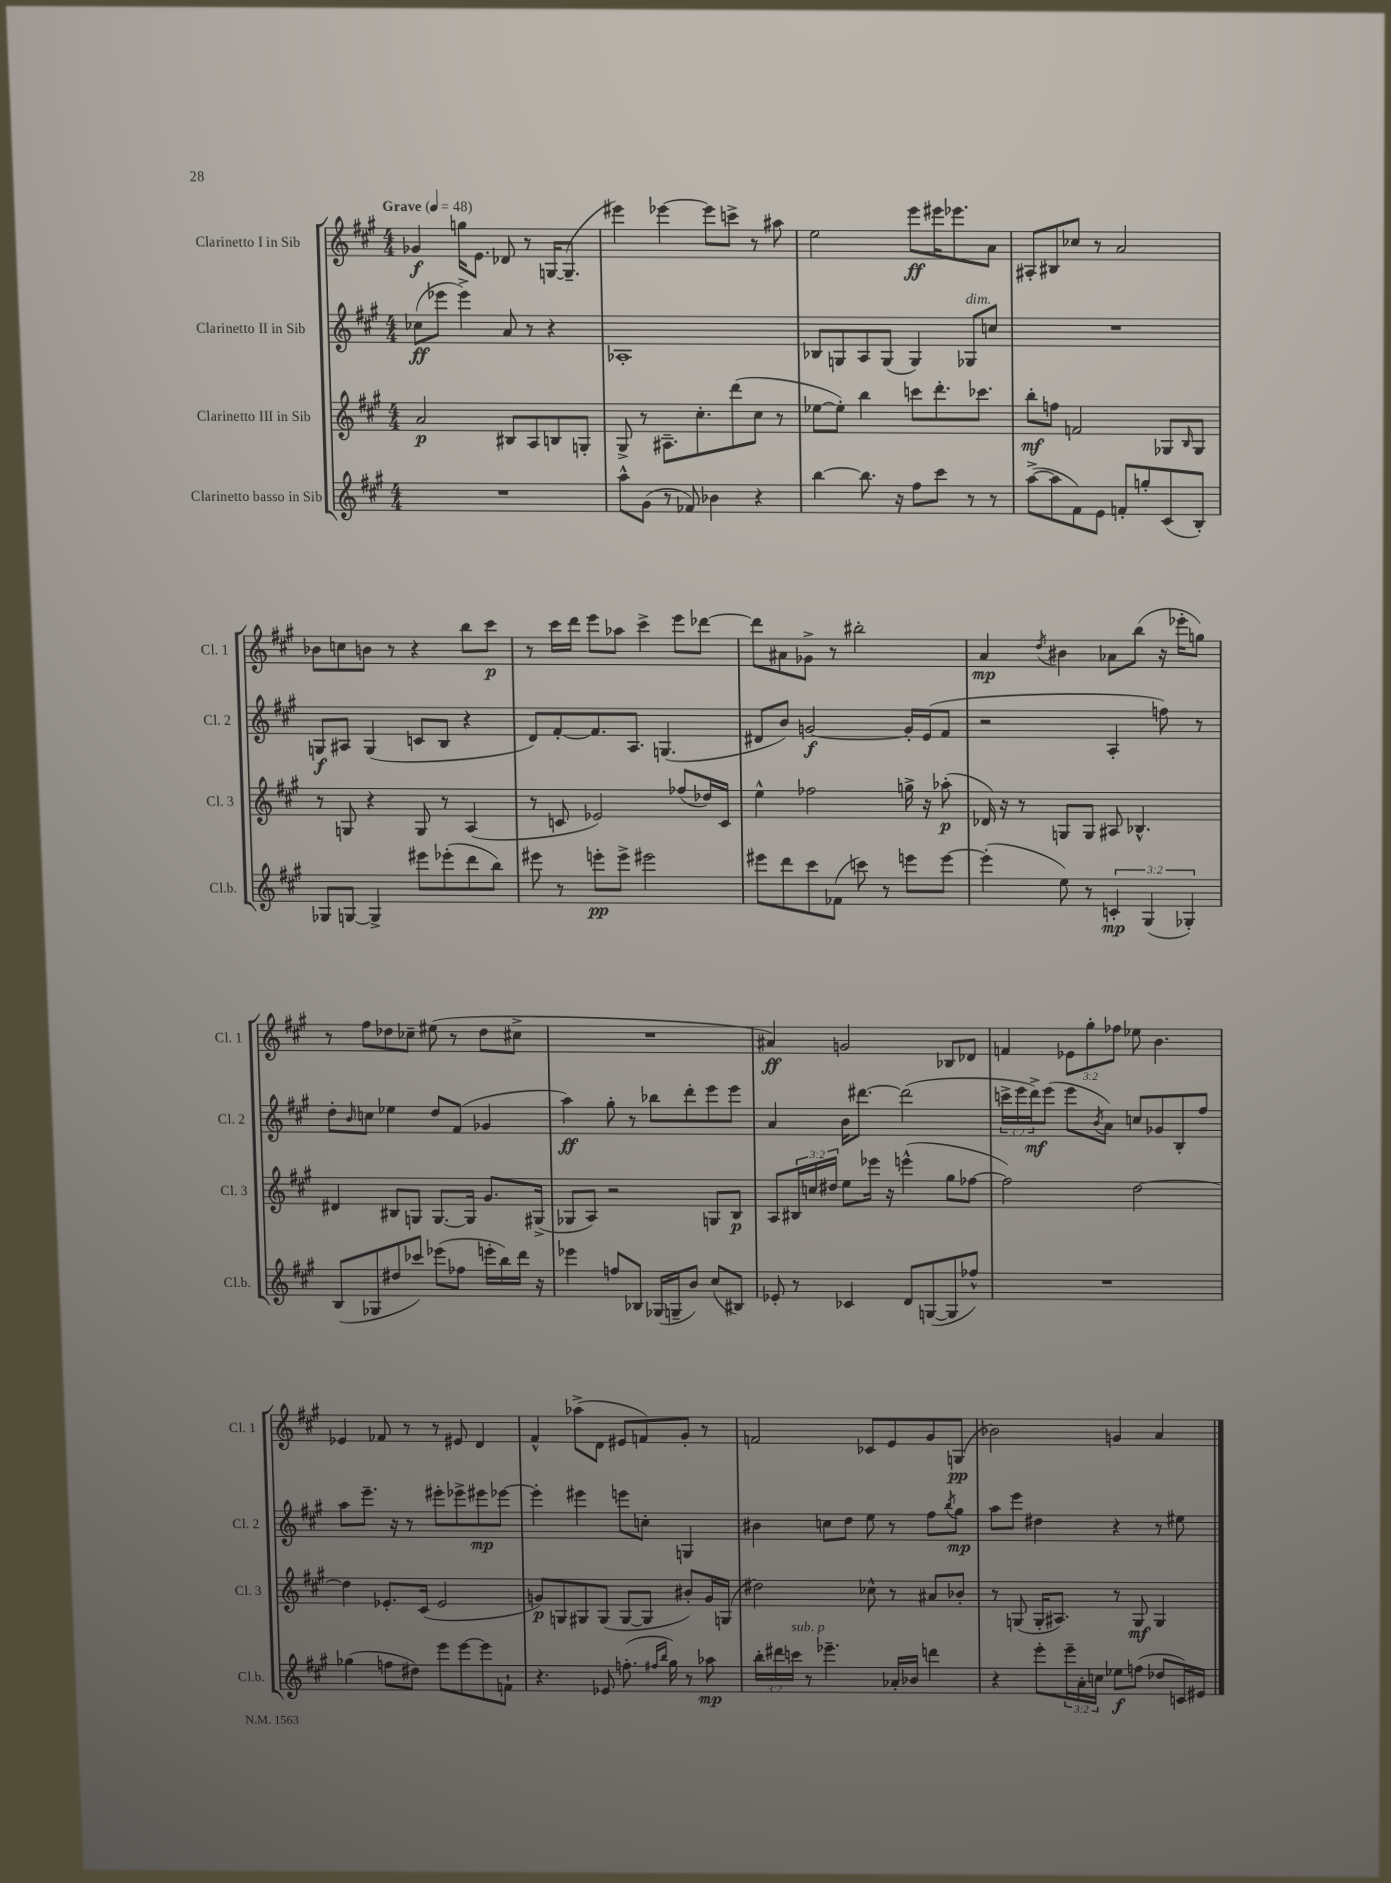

**kern	**dynam	**kern	**dynam	**kern	**dynam	**kern	**dynam
*part4	*part4	*part3	*part3	*part2	*part2	*part1	*part1
*staff4	*staff4	*staff3	*staff3	*staff2	*staff2	*staff1	*staff1
*I"Clarinetto basso in Sib	*	*I"Clarinetto III in Sib	*	*I"Clarinetto II in Sib	*	*I"Clarinetto I in Sib	*
*I'Cl.b.	*	*I'Cl. 3	*	*I'Cl. 2	*	*I'Cl. 1	*
*clefG2	*	*clefG2	*	*clefG2	*	*clefG2	*
*k[f#c#g#]	*	*k[f#c#g#]	*	*k[f#c#g#]	*	*k[f#c#g#]	*
*M4/4	*	*M4/4	*	*M4/4	*	*M4/4	*
*MM48	*	*MM48	*	*MM48	*	*MM48	*
=1	=1	=1	=1	=1	=1	=1	=1
!	!	!	!	!	!	!LO:TX:a:B:t=Grave	!
1r	.	2a/	p	(8cc-X\L	ff	4g-X/	f
.	.	.	.	8eee-X\J	.	.	.
.	.	.	.	4eee-^\)	.	16ggn\KL	.
.	.	.	.	.	.	8.e\J	.
.	.	8B#X/L	.	8a/	.	8d-X/	.
.	.	8A/	.	8r	.	8r	.
.	.	8Bn/	.	4r	.	[16Gn/KL	.
.	.	.	.	.	.	(8.G~/J]	.
.	.	8Gn'/J	.	.	.	.	.
=2	=2	=2	=2	=2	=2	=2	=2
8aa^^\L	.	8G#^/	.	1A-X'	.	4eee#X\)	.
(8g#\J	.	8r	.	.	.	.	.
8r	.	8.A#X~\L	.	.	.	[4eee-X\	.
8f-X/)	.	.	.	.	.	.	.
.	.	8.cc#'\	.	.	.	.	.
4b-X\	.	.	.	.	.	8eee-\L]	.
.	.	(8ddd\	.	.	.	8cccn^\J	.
4r	.	8cc#\J	.	.	.	8r	.
.	.	8r	.	.	.	8aa#X\	.
=3	=3	=3	=3	=3	=3	=3	=3
[4bb\	.	[8ee-X\L	.	8B-X/L	.	2ee\	.
.	.	8ee-'\J])	.	8Gn/	.	.	.
8.bb\]	.	4bb\	.	8A/	.	.	.
.	.	.	.	(8G/J	.	.	.
16r	.	.	.	.	.	.	.
8ff#\L	.	8cccn\L	.	4G/)	.	8eee\L	ff
8ccc#\J	.	8.ddd'\	.	.	.	16eee#X\K	.
.	.	.	.	.	.	8.eee-X\	.
!	!	!	!	!LO:TX:a:i:t=dim.	!	!	!
8r	.	.	.	8G-X/L	.	.	.
.	.	8.ccc-X\J	.	.	.	.	.
8r	.	.	.	8ccn/J	.	8a\J	.
=4	=4	=4	=4	=4	=4	=4	=4
([8aa^\L	.	8bb'\L	mf	1r	.	8A#X'/L	.
8aa\]	.	8ffn\J	.	.	.	8B#X/	.
8f#\)	.	2fn/	.	.	.	8cc-X/J	.
8e\J	.	.	.	.	.	8r	.
8fn'/L	.	.	.	.	.	2a/	.
8ggn'/	.	.	.	.	.	.	.
(8c#/	.	8G-X/L	.	.	.	.	.
.	.	16qqB/	.	.	.	.	.
8B'/J)	.	8G-/J	.	.	.	.	.
!!LO:LB:g=z
=5	=5	=5	=5	=5	=5	=5	=5
8G-X/L	.	8r	.	8Gn/L	f	8b-X\L	.
[8Gn/J	.	8Gn/	.	8A#X/J	.	8ccn\	.
4G^/]	.	4r	.	(4G/	.	8bn\J	.
.	.	.	.	.	.	8r	.
8eee#X\L	.	8G/	.	8cn/L	.	4r	.
(8eee-X'\	.	8r	.	8B/J	.	.	.
8ddd\	.	(4A/	.	4r	.	8bb\L	.
8bb\J)	.	.	.	.	.	8ccc#\J	p
=6	=6	=6	=6	=6	=6	=6	=6
8eee#X\	.	8r	.	8d/L)	.	8r	.
8r	.	8cn/	.	[8f#'/	.	16ccc#\LL	.
.	.	.	.	.	.	16ddd\JJ	.
8eeen'\L	pp	2e-X/)	.	8.f#/]	.	8eee\L	.
8eee^\J	.	.	.	.	.	8aa-X\J	.
.	.	.	.	8.A/J	.	.	.
2eee#X\	.	.	.	.	.	4ccc#^\	.
.	.	.	.	(4.Gn/	.	.	.
.	.	(8ff-X/L	.	.	.	8eee\L	.
.	.	16dd-X/L)	.	.	.	[8ddd-X\J	.
.	.	16c/JJ	.	.	.	.	.
=7	=7	=7	=7	=7	=7	=7	=7
8eee#X\L	.	4ee^^\	.	8d#X/L	.	8ddd-\L]	.
8ddd\	.	.	.	8b/J)	.	8a#X\	.
8ccc#\	.	2ff-X\	.	[2gn/	f	8g-X^\J	.
(8f-X\J	.	.	.	.	.	8r	.
8cccn\)	.	.	.	.	.	2bb#X'\	.
8r	.	.	.	.	.	.	.
8eeen\L	.	16ggn^\	.	16g'/LL]	.	.	.
.	.	16r	.	(16e/J	.	.	.
[8eee\J	.	(8aa-X'\	p	8f#/J	.	.	.
=8	=8	=8	=8	=8	=8	=8	=8
(4eee'\]	.	16d-X/)	.	2r	.	4a/	mp
.	.	16r	.	.	.	.	.
.	.	8r	.	.	.	.	.
.	.	.	.	.	.	8qdd/	.
8ee\)	.	8Gn/L	.	.	.	4b#X\	.
8r	.	8G/J	.	.	.	.	.
6cn'/	mp	8A#X/	.	4A'/	.	8a-X\L	.
.	.	4.B-X^^/	.	.	.	(8bb\J	.
(6G#/	.	.	.	.	.	.	.
.	.	.	.	8ffn\)	.	16r	.
.	.	.	.	.	.	16eee-X'\KL	.
6G-X'/)	.	.	.	.	.	.	.
.	.	.	.	8r	.	8ggn\J)	.
!!LO:LB:g=z
=9	=9	=9	=9	=9	=9	=9	=9
(8B/L	.	4d#X/	.	8dd'\L	.	8r	.
.	.	.	.	16qqb/	.	.	.
8G-X/	.	.	.	8ccn\J	.	8ff#\L	.
8dd#X/	.	8B#X/L	.	4ee-X\	.	8dd-X\	.
8ccc-X/J)	.	8Gn/J	.	.	.	8cc-X~\J	.
(8eee-X\L	.	[8.G/L	.	8dd/L	.	(8ee#X\	.
8ff-X\J	.	.	.	(8f#/J	.	8r	.
.	.	16G/Jk]	.	.	.	.	.
16eeen'\LL	.	8.g#/L	.	4g-X/	.	8dd-\L	.
16bb\)	.	.	.	.	.	.	.
16ddd\JJ	.	.	.	.	.	8cc#X^\J	.
16r	.	(16G#X^/Jk	.	.	.	.	.
=10	=10	=10	=10	=10	=10	=10	=10
4eee-X\	.	8G-X/L	.	4aa\)	ff	1r	.
.	.	8A/J)	.	.	.	.	.
8ffn/L	.	2r	.	8gg#'\	.	.	.
8B-X/J	.	.	.	8r	.	.	.
(16G-X/LL	.	.	.	8bb-X\L	.	.	.
16Gn~/J	.	.	.	.	.	.	.
8b/J)	.	.	.	8ddd'\	.	.	.
(8cc#/L	.	8Gn/L	.	8eee\	.	.	.
8B#X/J)	.	8B/J	p	8eee\J	.	.	.
=11	=11	=11	=11	=11	=11	=11	=11
8e-X'/	.	8A/L	.	4a/	.	4a#X/)	ff
8r	.	24B#X/L	.	.	.	.	.
.	.	24ccn/	.	.	.	.	.
.	.	24dd#X/JJ	.	.	.	.	.
4c-X/	.	8ee\L	.	16b\KL	.	2gn/	.
.	.	.	.	[8.ddd#X\J	.	.	.
.	.	16eee-X\Jk	.	.	.	.	.
.	.	16r	.	.	.	.	.
8d/L	.	(4eeen^^\	.	(2ddd#\]	.	.	.
([8Gn/	.	.	.	.	.	.	.
8G/]	.	8gg#\L	.	.	.	8B-X/L	.
8ff-X^^/J)	.	[8ff-X\J	.	.	.	8d-X/J	.
=12	=12	=12	=12	=12	=12	=12	=12
1r	.	2ff-\])	.	24cccn^\LL	.	4fn/	.
.	.	.	.	24eee\	.	.	.
.	.	.	.	24ddd^\J)	mf	.	.
.	.	.	.	(8eee\J	.	.	.
.	.	.	.	8eee\L	.	12e-X\L	.
.	.	.	.	.	.	12gg#'\	.
.	.	.	.	8qb/	.	.	.
.	.	.	.	8a\J)	.	.	.
.	.	.	.	.	.	12ff-X\J	.
.	.	[2dd\	.	8ccn/L	.	8ee-X\	.
.	.	.	.	8g-X/	.	4.b\	.
.	.	.	.	8B'/	.	.	.
.	.	.	.	8ff#/J	.	.	.
!!LO:LB:g=z
=13	=13	=13	=13	=13	=13	=13	=13
(4gg-X\	.	4dd\]	.	8aa\L	.	4e-X/	.
.	.	.	.	8.eee~\J	.	.	.
8ffn\L	.	8.e-X'/L	.	.	.	8f-X/	.
.	.	.	.	16r	.	.	.
8dd#X\J)	.	.	.	8r	.	8r	.
.	.	(16c#/Jk	.	.	.	.	.
8eee\L	.	2e-/	.	8eee#X'\L	.	8r	.
[8eee\	.	.	.	8eee-X^\	.	8e#X/	.
8eee\]	.	.	.	8eee#X\	mp	4d/	.
8fn`\J	.	.	.	[8eee-X\J	.	.	.
=14	=14	=14	=14	=14	=14	=14	=14
4.r	.	8gn/L)	p	4eee-'\]	.	4f#^^/	.
.	.	8Gn/	.	.	.	.	.
.	.	8G#X/	.	4eee#X\	.	(8aa-X^\L	.
8e-X/	.	(8G#/J	.	.	.	8d\J	.
(8.ffn'\	.	[8G#/L	.	8eeen\L	.	8e#X/L	.
.	.	8G#/J]	.	8ccn'\J	.	8fn/)	.
16qqff#X/LL	.	.	.	.	.	.	.
16qqbb/JJ	.	.	.	.	.	.	.
16gg#\)	.	.	.	.	.	.	.
8r	.	8b#X'/L)	.	4Gn/	.	8g#'/J	.
8aa-X\	mp	16g/L	.	.	.	8r	.
.	.	(16Gn/JJ	.	.	.	.	.
=15	=15	=15	=15	=15	=15	=15	=15
24bb'\LL	.	2dd#X\)	.	4b#X\	.	2fn/	.
24ddd#X\	.	.	.	.	.	.	.
!LO:TX:a:i:t=sub. p	!	!	!	!	!	!	!
24cccn\JJ	.	.	.	.	.	.	.
8r	.	.	.	.	.	.	.
4.eee-X~\	.	.	.	8ccn\L	.	.	.
.	.	.	.	8dd\J	.	.	.
.	.	8cc-X^^\	.	8ee\	.	8c-X/L	.
16a-X'/LL	.	8r	.	8r	.	8e/	.
16b-X/JJ	.	.	.	.	.	.	.
4dddn\	.	8a#X/L	.	8ff#\L	.	8g#/	.
.	.	.	.	8qbb/	.	.	.
.	.	8b-X'/J	.	8gg#\J	mp	(8Gn/J	pp
=16	=16	=16	=16	=16	=16	=16	=16
4r	.	8r	.	8aa\L	.	2b-X\)	.
.	.	(8Gn/	.	8eee\J	.	.	.
8eee'\L	.	16G'/KL	.	4dd#X\	.	.	.
.	.	8.A#X/J)	.	.	.	.	.
24eee~\L	.	.	.	.	.	.	.
24a'\	.	.	.	.	.	.	.
24ccn\JJ	.	.	.	.	.	.	.
8ee-X\L	f	8r	.	4r	.	4gn/	.
(8ffn\J	.	8G/	mf	.	.	.	.
8dd-X/L	.	4G/	.	8r	.	4a/	.
16cn/L)	.	.	.	8ee#X\	.	.	.
16e#X/JJ	.	.	.	.	.	.	.
==	==	==	==	==	==	==	==
*-	*-	*-	*-	*-	*-	*-	*-
